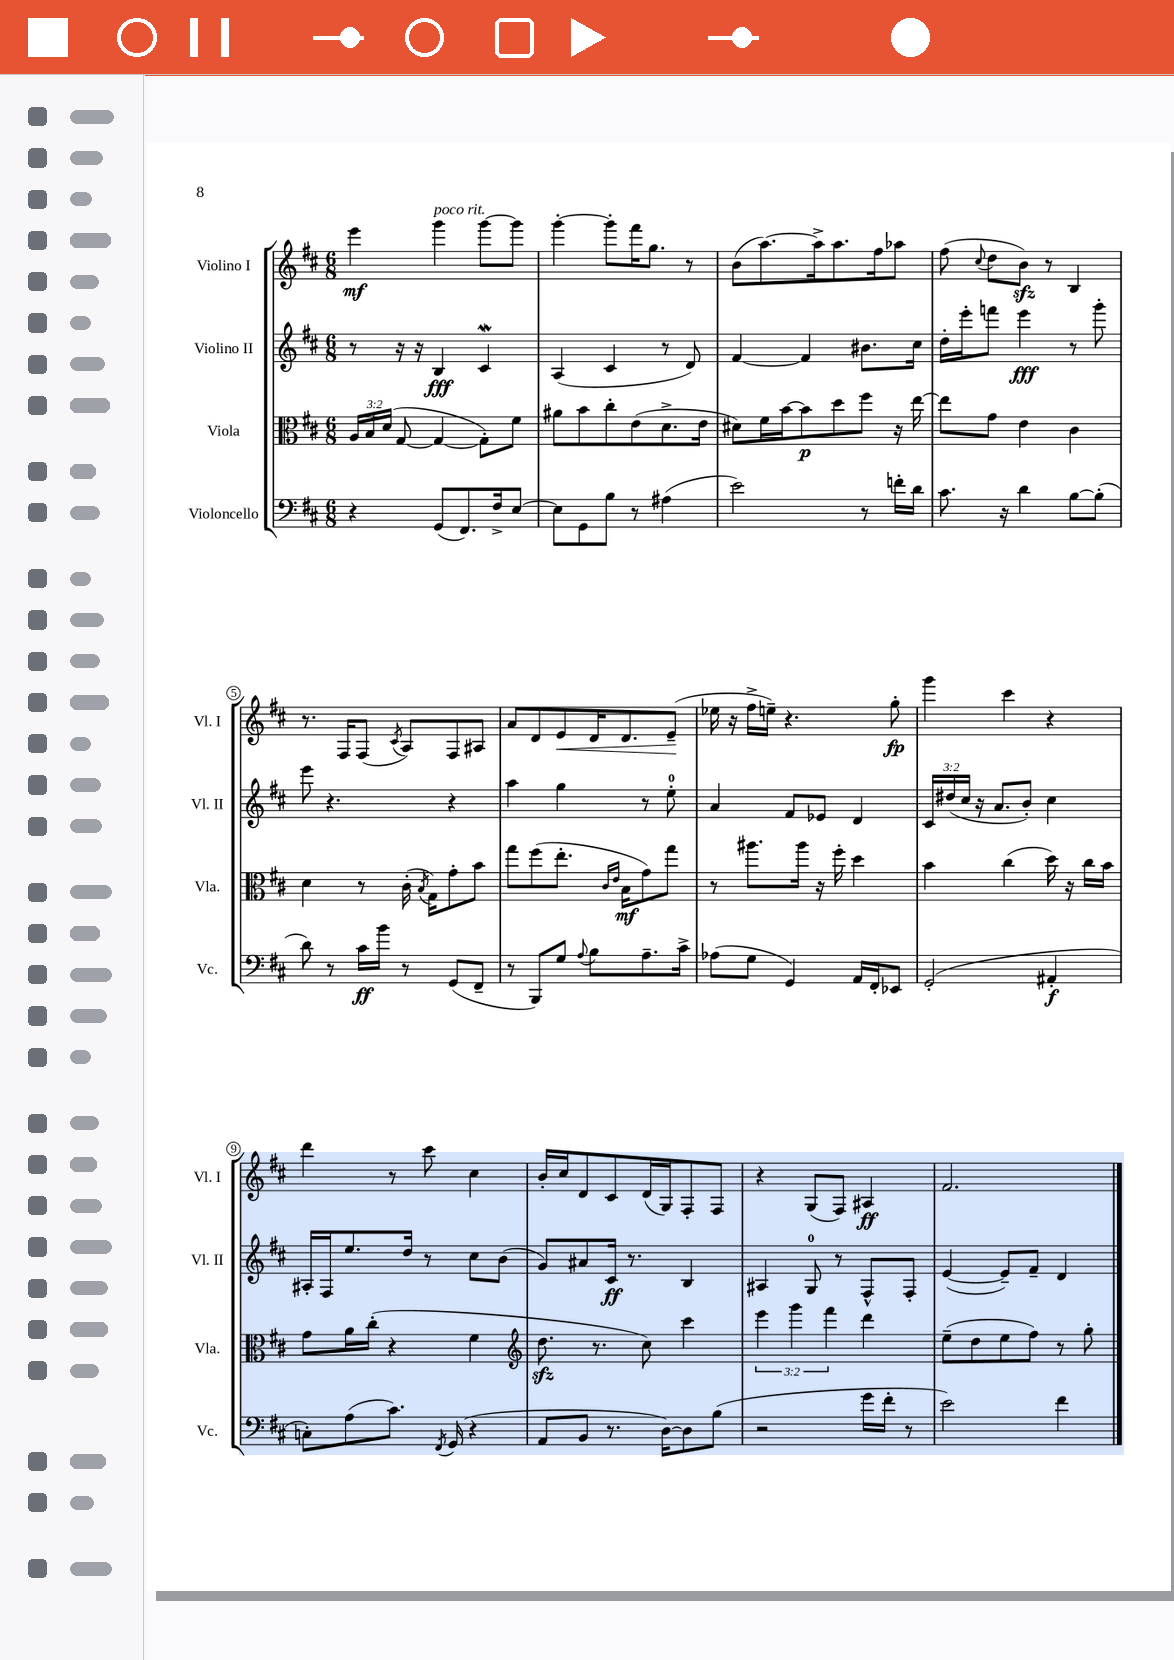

**kern	**kern	**kern	**kern
*staff4	*staff3	*staff2	*staff1
*clefF4	*clefC3	*clefG2	*clefG2
*k[f#c#]	*k[f#c#]	*k[f#c#]	*k[f#c#]
*M6/8	*M6/8	*M6/8	*M6/8
4r	24A	8r	4eee
.	24B	.	.
.	(24d	.	.
.	[8G	16r	.
.	.	16r	.
(8GG	4G_	4B	4ggg
8.FF#)	.	.	.
.	8G'])	4c#	[8ggg
16F#^	.	.	.
[8E	8f#	.	8ggg]
=	=	=	=
8E]	8a#	(4A	[4ggg'
8GG	8b	.	.
8B	8cc#'	4c#	8ggg']
8r	(8e	.	16fff#
.	.	.	8.gg
(4A#	8.d^	8r	.
.	.	8d)	8r
.	16e	.	.
=	=	=	=
2e)	8d#)	[4f#	(8b
.	16f#	.	[8.aa)
.	[16b	.	.
.	8b]	4f#]	.
.	.	.	16aa^]
.	8dd	.	8.aa
8r	8ff#	8.b#	.
.	.	.	16ff#
16f'	16r	.	8aa-
16d	[16ee	16cc#	.
=	=	=	=
8.c#	8ee]	16dd'	(8ff#
.	.	16eee'	.
.	.	.	8qqcc#
.	8g	8fff	8dd
16r	.	.	.
4d	4e	4eee	8b)
.	.	.	8r
[8B	4c#	8r	4B
(8B']	.	8ggg'	.
=	=	=	=
8d)	4d	8eee	8.r
8r	.	4.r	.
.	.	.	16F#
16c#	8r	.	(8F#
16b	.	.	.
.	.	.	8qc#
8r	(16c#'	.	8A)
.	8qB	.	.
.	16G)	.	.
(8GG	8g'	4r	8F#
8FF#~	8b	.	8A#
=	=	=	=
8r	8gg	4aa	8a
8BBB)	(8ff#	.	8d
8G	8.ee'	4gg	8e
8qqA	.	.	.
8B	.	.	16d
.	16qqc#	.	.
.	16qqe	.	.
.	16B	.	8.d
8.A~	8g)	8r	.
.	8gg	8ee'	(8e~
16c#^	.	.	.
=	=	=	=
(8A-	8r	4a	16ee-
.	.	.	16r
8G	8.aa#	.	16ff#^
.	.	.	16ee~)
4GG)	.	8f#	4.r
.	16aa#	.	.
.	16r	8e-	.
.	16ff#'	.	.
16AA	4dd	4d	.
16FF#'	.	.	.
8EE-	.	.	8gg'
=	=	=	=
(2GG'	4b	24c#	4ggg
.	.	(24dd#	.
.	.	24cc#	.
.	.	16r	.
.	.	8.a	.
.	(4cc#	.	4ccc#
.	.	8b')	.
4AA#'	16dd)	4cc#	4r
.	16r	.	.
.	16cc#	.	.
.	16b	.	.
=	=	=	=
8C')	8g	16A#'	4ddd
.	.	16F#	.
(8A	16a	8.ee	.
.	(16cc#'	.	.
8.c#)	4r	.	8r
.	.	16dd	.
.	.	8r	8ccc#
8qFF#	.	.	.
(16GG	.	.	.
4r	4f#	8cc#	4cc#
.	.	(8b	.
=	=	=	=
*	*clefG2	*	*
8AA	8.dd	8g)	16b'
.	.	.	16cc#
8BB	.	8a#	8d
.	8.r	.	.
8.r	.	16c#	8c#
.	.	8.r	.
.	8cc#)	.	(16d
[16D)	.	.	16G)
8D]	4ccc#	4B	8F#'
(8B	.	.	8F#
=	=	=	=
2r	6eee	4A#	4r
.	6ggg	.	.
.	.	8G	(8G
.	6fff#	.	.
.	.	8r	8F#)
16g	4ddd	8F#^^	4A#
16f#'	.	.	.
8r	.	8F#'	.
=	=	=	=
2e)	(8ee~	([4e	2.f#
.	8dd	.	.
.	8ee	8e~])	.
.	8ff#)	8f#~	.
4f#	8r	4d	.
.	8gg'	.	.
==	==	==	==
*-	*-	*-	*-
